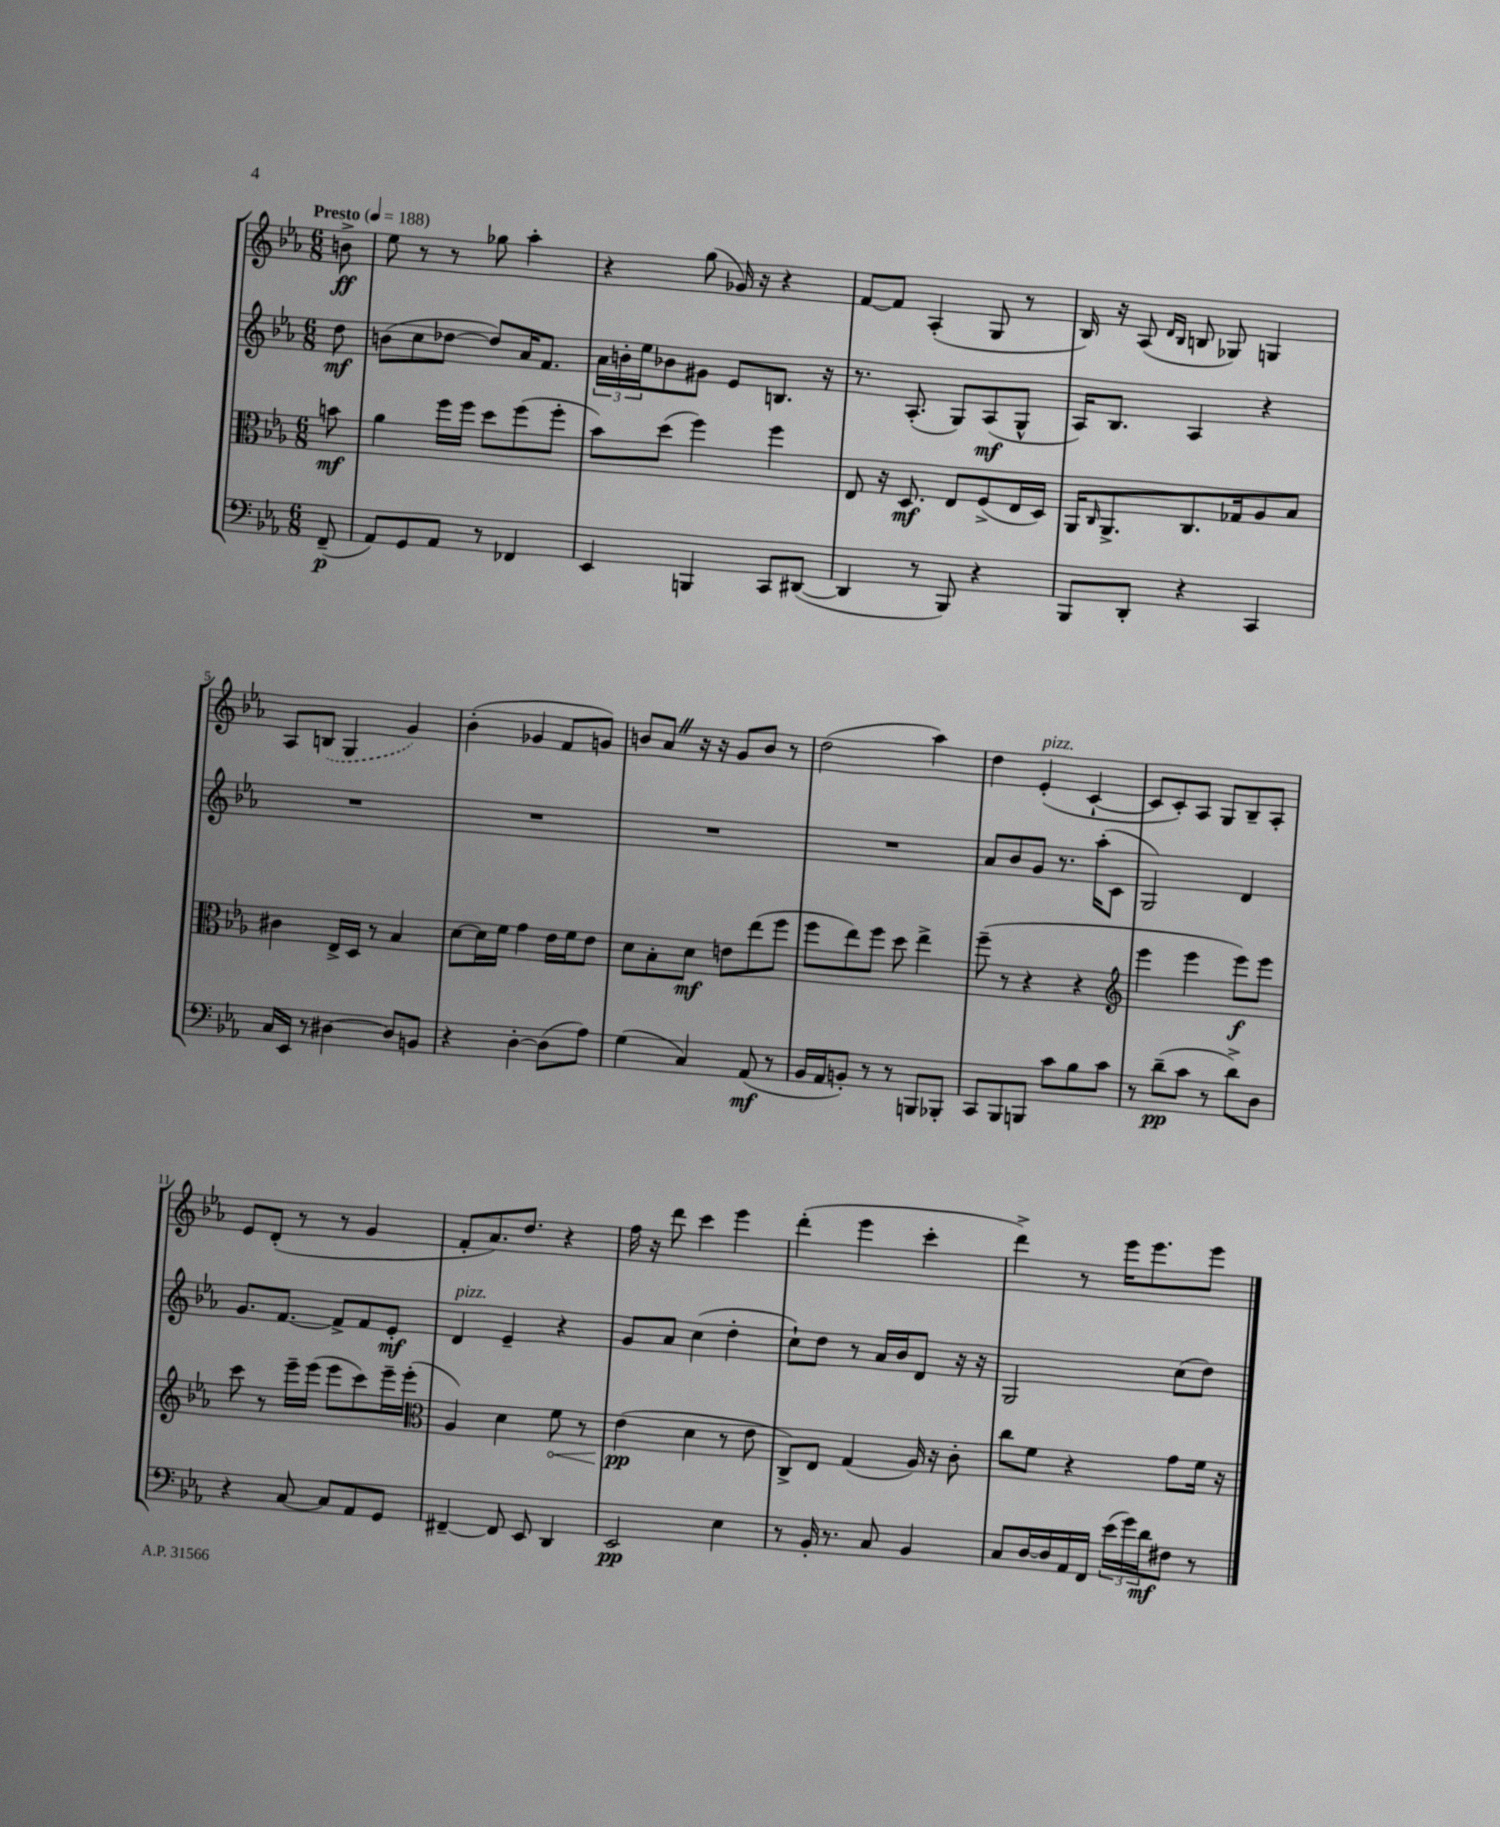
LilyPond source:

<<
\new StaffGroup <<
\new Staff = "s0" {
    \clef treble \key ees \major \numericTimeSignature \time 6/8 \partial 8 \tempo "Presto" 4 = 188
    b'8->\ff |
    ees''8 r8 r8 ges''8 aes''4-. |
    r4 g''8( ges'16) r16 r4 |
    f'8~ f'8 aes4-.( g8 r8 |
    bes16) r16 aes8( \grace { d'16 bes16 } b8 ges8) g4 |
    aes8 \once \slurDashed b8( g4 g'4) |
    bes'4-.( ges'4 f'8 g'8) |
    b'8 aes'8 \once \override BreathingSign.text = \markup { \musicglyph "scripts.caesura.straight" } \breathe r16 r16 g'8 b'8 r8 |
    d''2( aes''4) |
    d''4 ees'4-.^\markup { \italic "pizz." }( c'4~-! |
    c'8 c'8-.) aes8 g8 bes8-- aes8-. |
    ees'8 d'8-.( r8 r8 g'4 |
    f'8-. aes'8.) d''8. r4 |
    f''16 r16 d'''8 c'''4 ees'''4 |
    d'''4-.( ees'''4 c'''4-. |
    d'''4->) r8 ees'''16 ees'''8. ees'''8 \bar "|." |
}
\new Staff = "s1" {
    \clef treble \key ees \major \numericTimeSignature \time 6/8 \partial 8
    d''8\mf |
    b'8( c''8 des''8~ des''8) aes'16 f'8. |
    \tuplet 3/2 { aes'16 b'16-. ees''16 } bes'8 gis'8 ees'8 b8. r16 |
    r8. aes8.-.( g8) aes8\mf( g8-^ |
    aes16) bes8. aes4 r4 |
    R2. |
    R2. |
    R2. |
    R2. |
    aes'8 bes'8 g'8 r8. aes''16-.( c'8 |
    g2) d'4 |
    g'8. f'8.~ f'8-> f'8 ees'8-.\mf |
    d'4^\markup { \italic "pizz." } ees'4-- r4 |
    g'8 aes'8 c''4( d''4-. |
    c''8-!) d''8 r8 aes'16 bes'16 d'8 r16 r16 |
    g2 c''8( d''8) \bar "|." |
}
\new Staff = "s2" {
    \clef alto \key ees \major \numericTimeSignature \time 6/8 \partial 8
    b'8\mf |
    aes'4 f''16 f''16 d''8 f''8( f''8-. |
    bes'8) d''8( f''4) f''4 |
    ees8 r16 d8.\mf ees8 f8->( ees16 d16) |
    aes,16 \grace { c16 } aes,8.-> c8. ges16 aes8 bes8 |
    cis'4 ees16-> d16 r8 bes4 |
    d'8~ d'16 f'16 g'4 ees'16 f'16 ees'8 |
    d'8 bes8-. d'8\mf e'8 ees''8( f''8 |
    f''8 ees''8) f''8 d''8 ees''4-> |
    f''8--( r8 r4 r4 |
    \clef treble ees'''4 ees'''4 ees'''8\f) ees'''8 |
    c'''8 r8 ees'''16-- ees'''16( ees'''8 c'''8) ees'''16-- ees'''16-.( |
    \clef alto aes4) d'4 \once \override Hairpin.circled-tip = ##t f'8\< r8 |
    ees'4\pp\!( d'4 r8 ees'8 |
    c8->) ees8 g4( aes16) r16 c'8-. |
    c''8 f'8 r4 g'8 f'16 r16 \bar "|." |
}
\new Staff = "s3" {
    \clef bass \key ees \major \numericTimeSignature \time 6/8 \partial 8
    f,8--\p( |
    aes,8) g,8 aes,8 r8 fes,4 |
    ees,4 b,,4 c,8 dis,8~( |
    dis,4 r8 bes,,8) r4 |
    bes,,8 d,8-. r4 c,4 |
    c16 ees,16 r8 dis4~ dis8 b,8 |
    r4 d4~-. d8( aes8) |
    g4( c4) aes,8\mf( r8 |
    bes,16 aes,16 b,8-.) r8 r8 b,,8 bes,,8-. |
    c,8 bes,,8 b,,8 c'8 bes8 c'8 |
    r8 d'8--\pp( c'8 r8 d'8->) d8 |
    r4 c8~ c8 aes,8 g,8 |
    fis,4~-- fis,8 ees,8 d,4 |
    ees,2\pp ees4 |
    r8 bes,16-. r8. c8 bes,4 |
    c8 d16~ d16 aes,16 f,16 \tuplet 3/2 { ees'16( g'16) d'16\mf } fis8 r8 \bar "|." |
}
>>
>>
